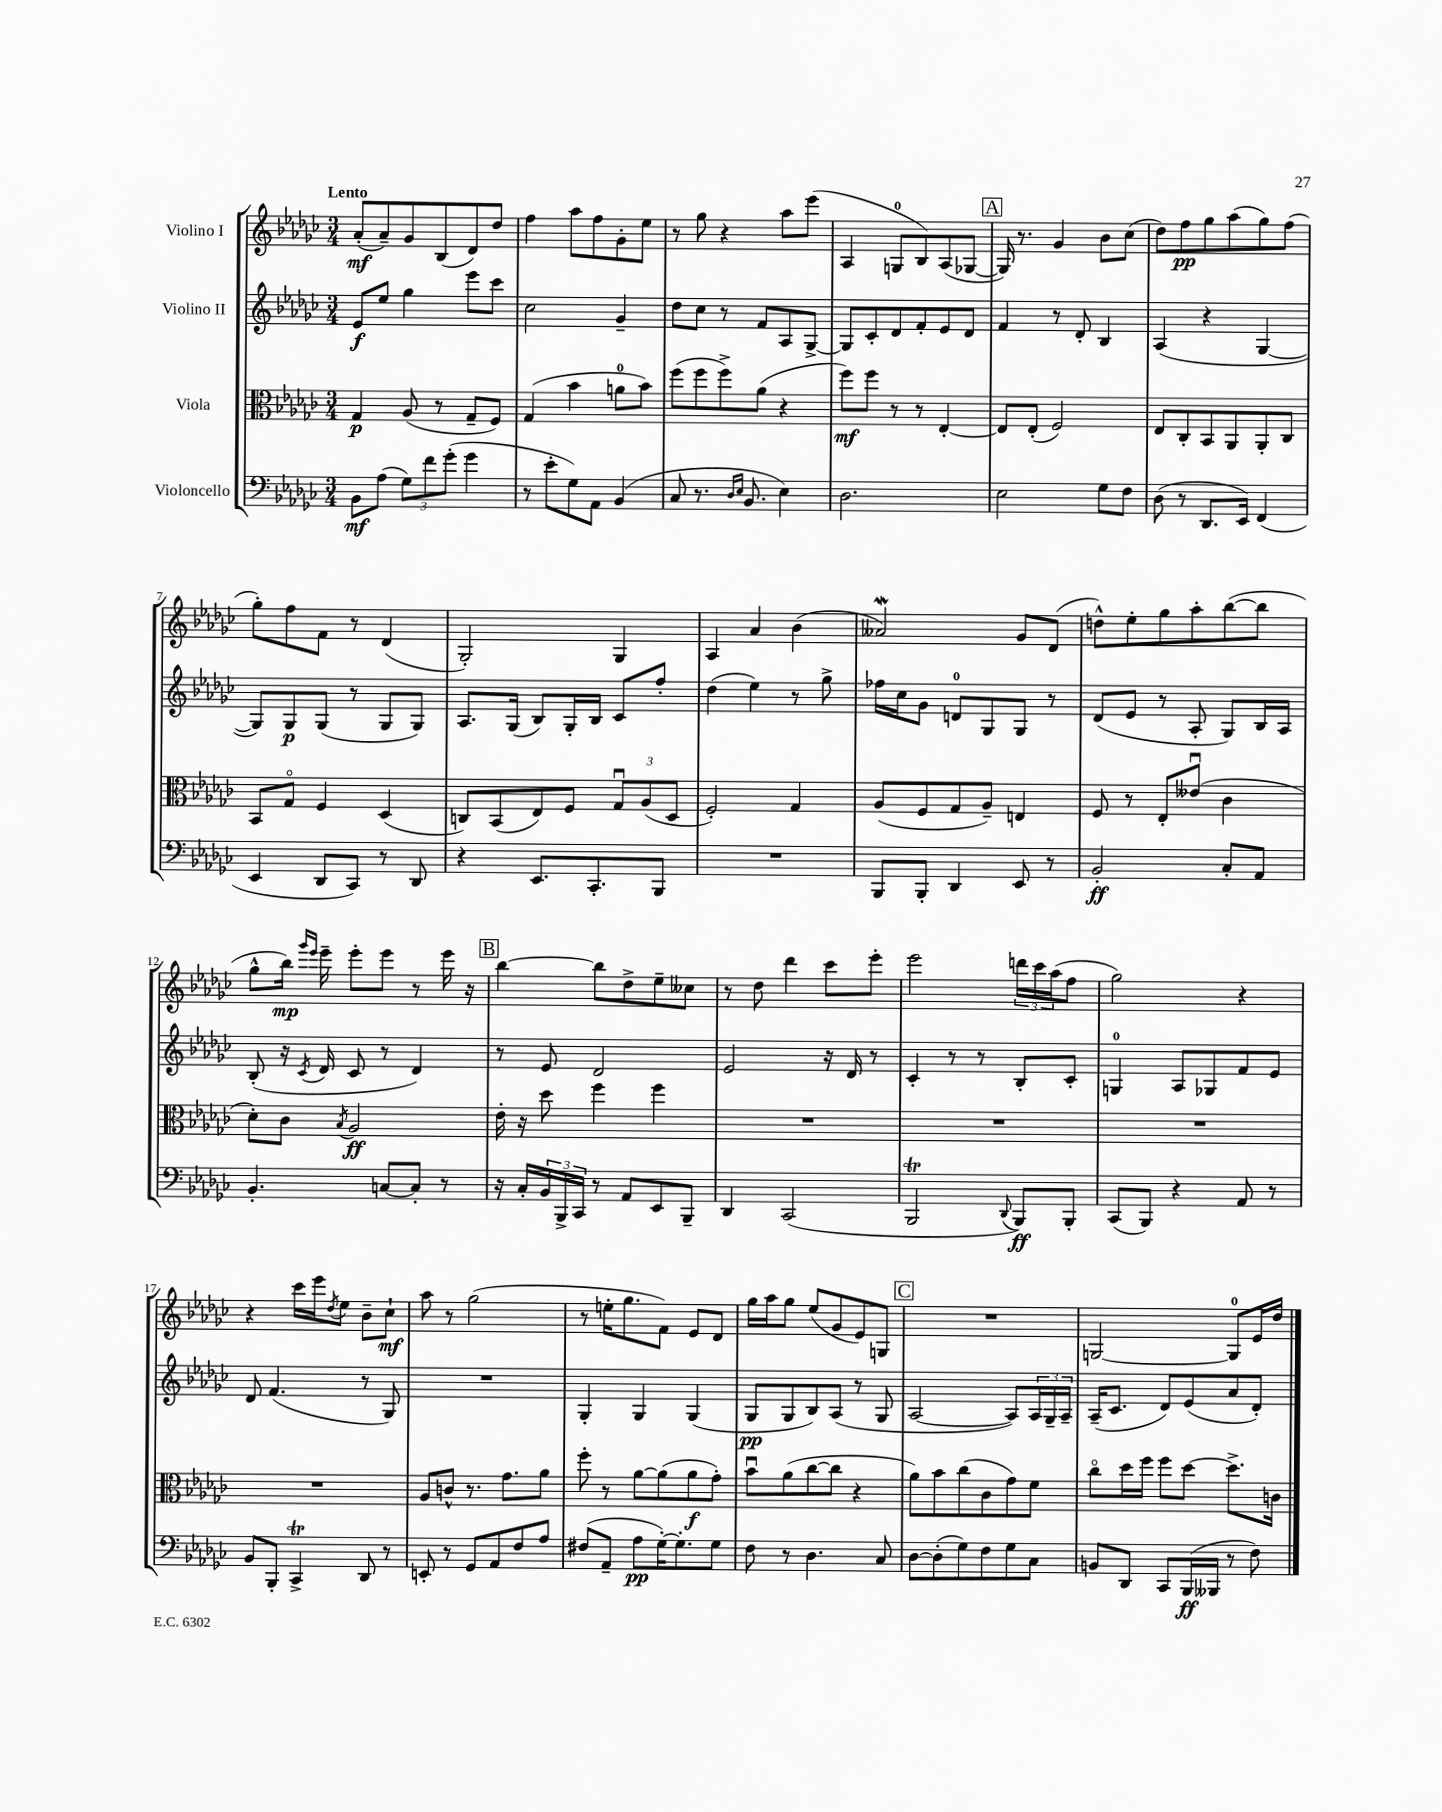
<<
\new StaffGroup <<
\new Staff = "s0" \with { instrumentName = "Violino I" } {
    \clef treble \key ges \major \numericTimeSignature \time 3/4 \tempo "Lento"
    aes'8-.\mf( aes'8--) ges'8 bes8( des'8) des''8 |
    f''4 aes''8 f''8 ges'8-. ees''8 |
    r8 ges''8 r4 aes''8 ees'''8( |
    aes4 g8-0 bes8) aes8( ges8~ |
    \mark \markup { \box "A" } ges16) r8. ges'4 bes'8 ces''8( |
    des''8) f''8\pp ges''8 aes''8( ges''8) f''8( |
    ges''8-.) f''8 f'8 r8 des'4( |
    ges2-.) ges4 |
    aes4 aes'4 bes'4( |
    aeses'2\mordent) ges'8 des'8( |
    d''8-^) ees''8-. ges''8 aes''8-. bes''8~( bes''8 |
    ges''8-^ bes''16\mp) \grace { ges'''16 ees'''16 } ees'''16-- ees'''8-. ees'''8 r8 ees'''16 r16 |
    \mark \markup { \box "B" } bes''4~ bes''8 des''8-> ees''8-- ceses''8 |
    r8 des''8 des'''4 ces'''8 ees'''8-. |
    ees'''2 \tuplet 3/2 { d'''16 ces'''16 aes''16( } f''8 |
    ges''2) r4 |
    r4 ces'''16 ees'''16 \acciaccatura { des''8 } ees''8 bes'8-- ces''8-!\mf |
    aes''8 r8 ges''2( |
    r8 e''16-. ges''8. f'8) ees'8 des'8 |
    ges''16 aes''16 ges''8 ees''8( ges'8 ees'8) g8 |
    \mark \markup { \box "C" } R2. |
    g2~ g8-0 ees'16 des''16 \bar "|." |
}
\new Staff = "s1" \with { instrumentName = "Violino II" } {
    \clef treble \key ges \major \numericTimeSignature \time 3/4
    ees'8\f ees''8 ges''4 ees'''8 ces'''8 |
    ces''2 ges'4-- |
    des''8 ces''8 r8 f'8 aes8 ges8~-> |
    ges8 ces'8-. des'8 f'8-. ees'8 des'8 |
    \mark \markup { \box "A" } f'4 r8 des'8-. bes4 |
    aes4( r4 ges4~ |
    ges8) ges8\p ges8( r8 ges8 ges8) |
    aes8. ges16( bes8) ges16-. bes16 ces'8 f''8-. |
    des''4( ees''4) r8 ges''8-> |
    fes''16 ces''16 ges'8 d'8-0 ges8 ges8 r8 |
    des'8( ees'8 r8 aes8-. ges8) bes16 aes16 |
    bes8-.( r16 \acciaccatura { ces'8 } des'16 ces'8 r8 des'4) |
    \mark \markup { \box "B" } r8 ees'8 des'2 |
    ees'2 r16 des'16 r8 |
    ces'4-. r8 r8 bes8-. ces'8-. |
    g4-0 aes8 ges8 f'8 ees'8 |
    des'8 f'4.( r8 ges8) |
    R2. |
    ges4-. ges4 ges4( |
    ges8\pp ges8 bes8) aes8( r8 ges8 |
    \mark \markup { \box "C" } aes2~ aes8) \tuplet 3/2 { aes16 ges16-- aes16-- } |
    aes16--( ces'8. des'8) ees'8( aes'8 des'8-.) \bar "|." |
}
\new Staff = "s2" \with { instrumentName = "Viola" } {
    \clef alto \key ges \major \numericTimeSignature \time 3/4
    ges4\p aes8( r8 ges8-- f8) |
    ges4( bes'4 a'8-0 bes'8) |
    f''8( f''8 f''8->) aes'8( r4 |
    f''8\mf) f''8 r8 r8 ees4~-. |
    \mark \markup { \box "A" } ees8 ees8-.( f2) |
    ees8 ces8-. bes,8 aes,8 aes,8-. ces8 |
    bes,8 ges8\flageolet f4 des4( |
    c8) bes,8( ees8) f8 \tuplet 3/2 { ges8\downbow aes8( des8 } |
    f2-.) ges4 |
    aes8( f8 ges8 aes8--) e4 |
    f8 r8 ees8-. eeses'8\downbow( ces'4 |
    des'8-.) ces'8 \acciaccatura { bes8 } aes2\ff |
    \mark \markup { \box "B" } ees'16-. r16 des''8 f''4 f''4 |
    R2. |
    R2. |
    R2. |
    R2. |
    aes8 c'8-^ r8. ges'8. aes'8 |
    f''8-. r8 aes'8~ aes'8( aes'8\f ges'8-.) |
    bes'8\downbow aes'8( ces''8~ ces''8 r4 |
    \mark \markup { \box "C" } aes'8) bes'8 ces''8( ces'8 ges'8) f'8 |
    ces''8\flageolet des''16 f''16 f''8 des''8~ des''8.-> c'16 \bar "|." |
}
\new Staff = "s3" \with { instrumentName = "Violoncello" } {
    \clef bass \key ges \major \numericTimeSignature \time 3/4
    bes,8\mf aes8( \tuplet 3/2 { ges8) f'8 ges'8-.( } ges'4 |
    r8 ees'8-. ges8) aes,8 bes,4( |
    ces8 r8. \grace { des16 ees16 } bes,8. ees4) |
    des2. |
    \mark \markup { \box "A" } ees2 ges8 f8 |
    des8( r8 des,8. ees,16) f,4( |
    ees,4 des,8 ces,8) r8 des,8 |
    r4 ees,8. ces,8.-. bes,,8 |
    R2. |
    bes,,8 bes,,8-. des,4 ees,8 r8 |
    bes,2-.\ff ces8-. aes,8 |
    bes,4.-. c8~ c8-. r8 |
    \mark \markup { \box "B" } r16 ces16-. \tuplet 3/2 { bes,16 bes,,16-> ces,16 } r8 aes,8 ees,8 bes,,8-- |
    des,4 ces,2( |
    bes,,2\trill \appoggiatura { des,8 } bes,,8\ff) bes,,8-. |
    ces,8( bes,,8) r4 aes,8 r8 |
    bes,8 bes,,8-. ces,4->\trill des,8 r8 |
    e,8-. r8 ges,8 aes,8 f8 aes8 |
    fis8( aes,8-- aes8\pp ges16~-.) ges8.-. ges8 |
    f8 r8 des4. ces8 |
    \mark \markup { \box "C" } des8~ des8-.( ges8) f8 ges8 ces8 |
    b,8 des,8 ces,8 bes,,16\ff( beses,,16 r8 f8) \bar "|." |
}
>>
>>
